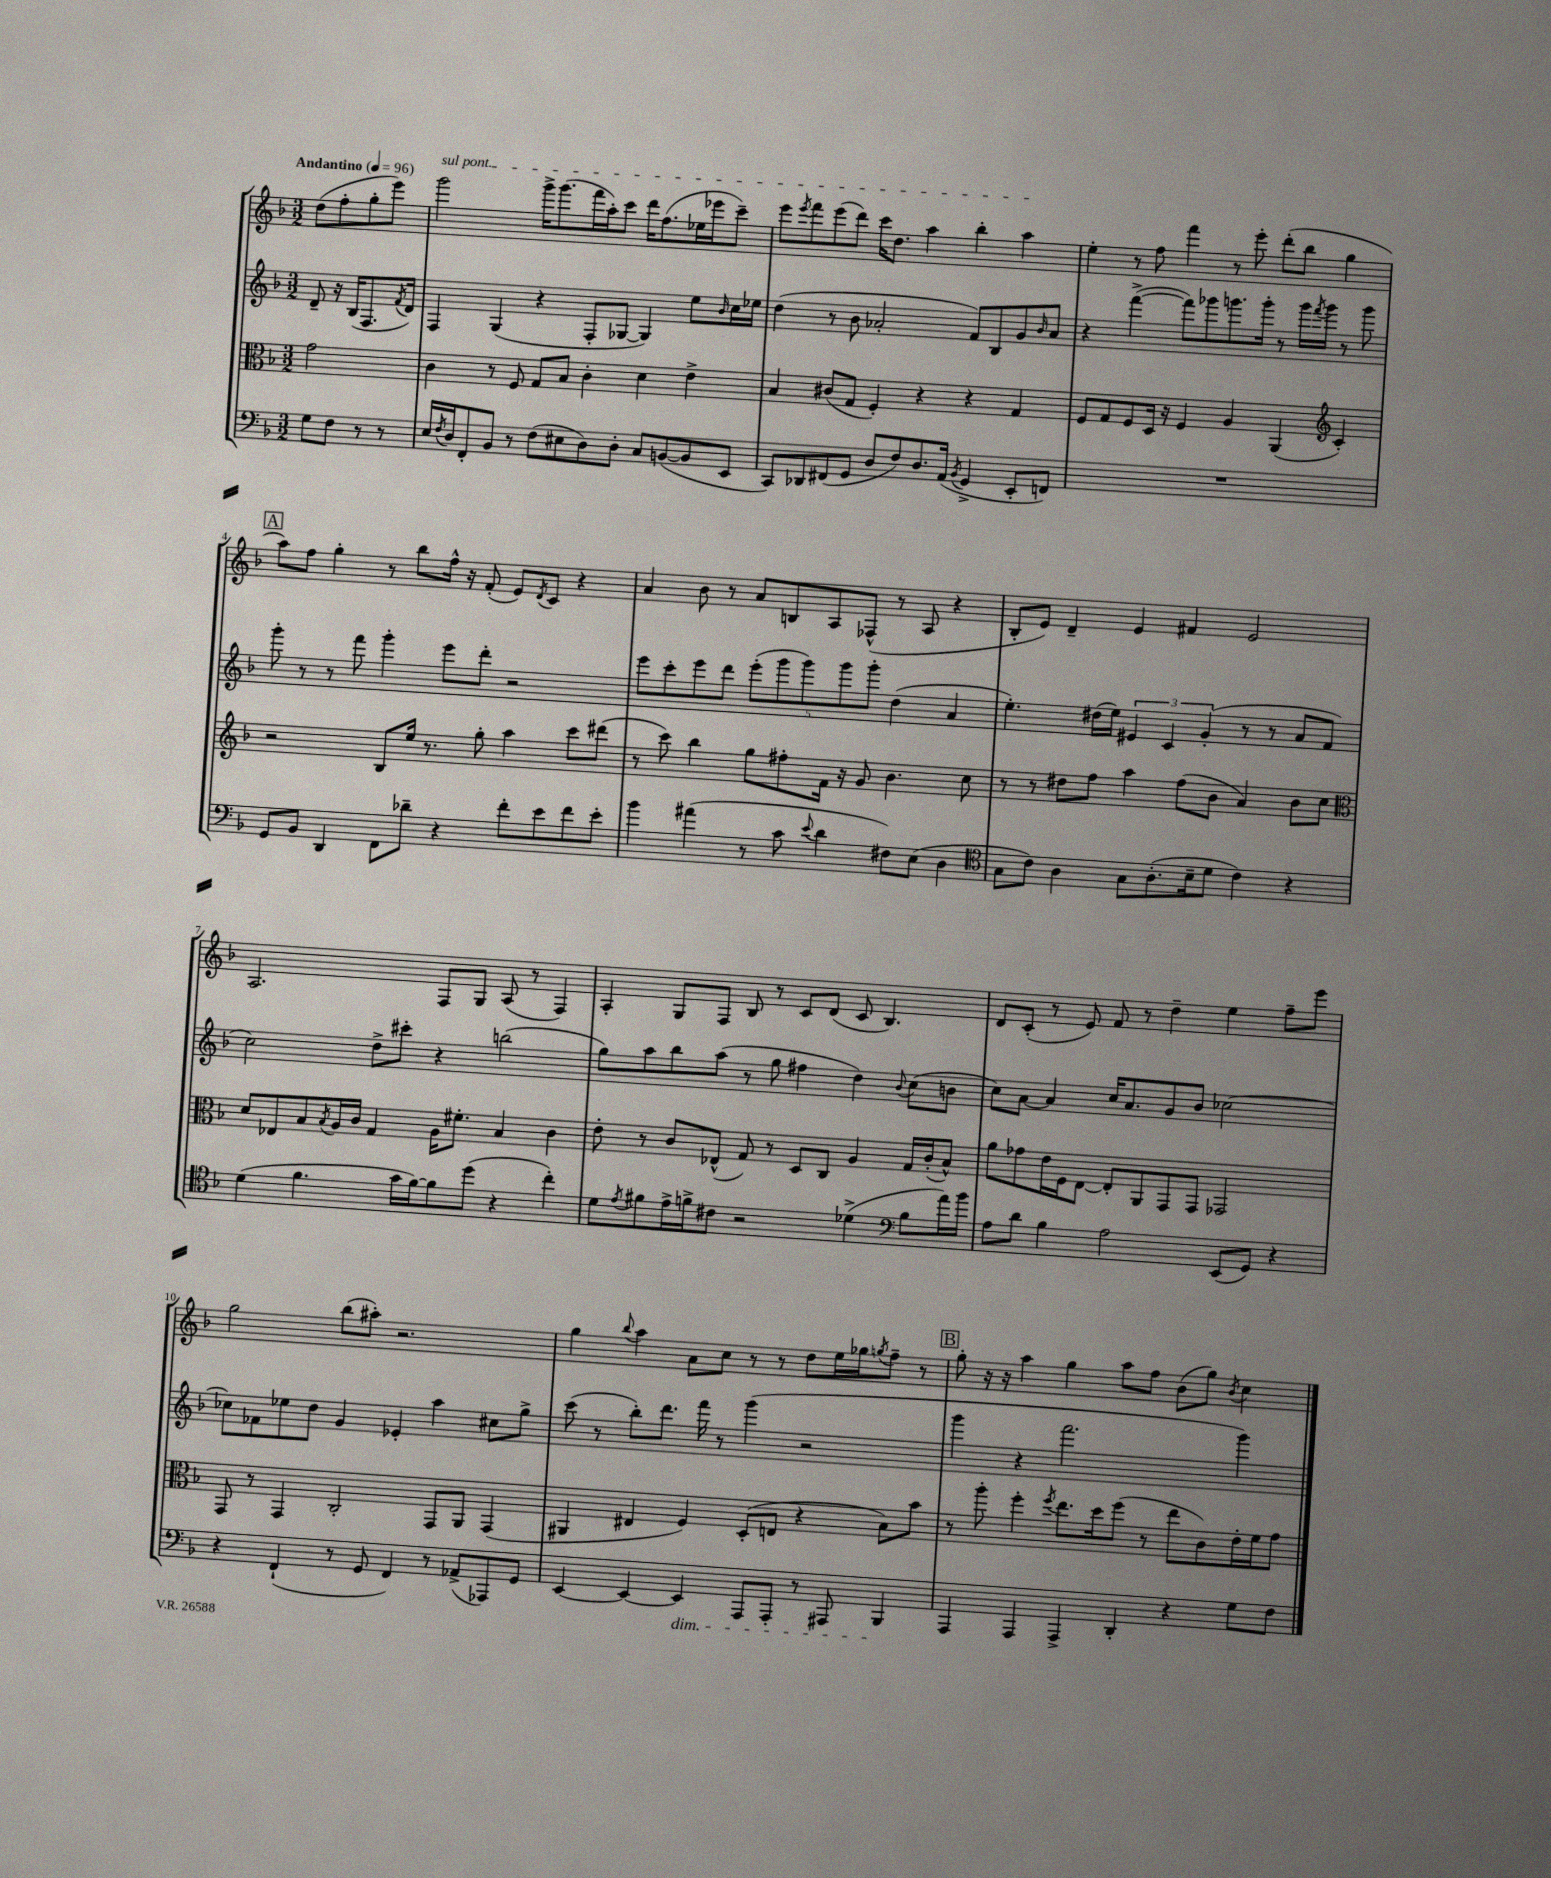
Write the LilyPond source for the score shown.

<<
\new StaffGroup <<
\new Staff = "s0" {
    \clef treble \key f \major \numericTimeSignature \time 3/2 \partial 2 \tempo "Andantino" 4 = 96
    d''8( f''8-. g''8-. e'''8) |
    \once \override TextSpanner.bound-details.left.text = \markup { \italic "sul pont." } g'''2\startTextSpan g'''16-> g'''8.( f'''16 a''16-.) c'''8 d'''16 f''8.( ees''16 ees'''16 c'''8--) |
    e'''8 \acciaccatura { e'''8 } f'''8 e'''8( d'''8) c'''16 d''8. a''4 bes''4-. a''4\stopTextSpan |
    e''4-. r8 f''8 f'''4 r8 e'''8-. d'''8-.( bes''8 g''4 |
    \mark \markup { \box "A" } a''8) f''8 g''4-. r8 bes''8 f''16-^ r16 f'8-.( e'8) \acciaccatura { d'8 } c'8 r4 |
    a'4 bes'8 r8 a'8 b8 a8 fes8-^( r8 a8 r4 |
    bes8-. e'8) d'4-- e'4 fis'4 e'2 |
    a2. f8 g8 a8( r8 f4) |
    a4-. g8 f8 bes8 r8 c'8 d'8( c'8 bes4.) |
    d'8 c'8-.( r8 e'8) f'8 r8 d''4-- e''4 f''8-- e'''8 |
    g''2 bes''8( ais''8-.) r2. |
    g''4 \appoggiatura { bes''8 } a''4 a'8 c''8 r8 r8 d''8 e''16 ges''16 \acciaccatura { g''8 } f''8-- r8 |
    \mark \markup { \box "B" } g''8-. r16 r16 a''4 g''4 a''8 f''8 bes'8( g''8) \acciaccatura { bes'8 } c''4 \bar "|." |
}
\new Staff = "s1" {
    \clef treble \key f \major \numericTimeSignature \time 3/2 \partial 2
    d'8-- r16 bes16( f8. \acciaccatura { f'8 } d'16) |
    f4 g4( r4 f8-. ges8~ ges4) e''8 \grace { bes'16 } c''16 ees''16 |
    d''4( r8 bes'8 aes'2-. f'8) bes8 g'8 \grace { bes'16 } aes'8 |
    r4 f'''4~->( f'''8) ges'''8 g'''8. g'''16-. r8 g'''16 \acciaccatura { f'''8 } g'''16 r8 g'''8 |
    \mark \markup { \box "A" } g'''8-. r8 r8 f'''8 g'''4-. e'''8 d'''8-. r2 |
    e'''8 c'''8-. e'''8 d'''8 \tuplet 5/4 { e'''8-.( g'''8 g'''8) g'''8 g'''8-. } d''4( a'4 |
    e''4.-.) dis''16( e''16) \tuplet 3/2 { eis'4 c'4 g'4-.( } r8 r8 a'8 f'8 |
    c''2) d''8-> cis'''8-. r4 b''2( |
    g''8) a''8 bes''8 a''8( r8 g''8 fis''4 d''4) \appoggiatura { bes'8 } c''8( b'8 |
    c''8) a'8~ a'4 c''16 a'8. g'8 bes'8 ces''2~ |
    ces''8 fes'8 ees''8 d''8 g'4 ees'4-. a''4 cis''8 g''8-> |
    c'''8( r8 bes''8-.) d'''8. f'''16 r8 g'''4( r2 |
    \mark \markup { \box "B" } g'''4 r4 f'''2. g'''4) \bar "|." |
}
\new Staff = "s2" {
    \clef alto \key f \major \numericTimeSignature \time 3/2 \partial 2
    g'2 |
    c'4 r8 f8 g8 bes8 c'4-. d'4 e'4-> |
    bes4 cis'8( g8 f4-.) r4 r4 g4 |
    f8 g8 f8 d16 r16 f4 a4 a,4( \clef treble c'4-.) |
    \mark \markup { \box "A" } r2 bes8 e''16 r8. g''8-. a''4 c'''8 dis'''8( |
    r8 c'''8) bes''4 g''8 fis''8-. f'16 r16 g'8 bes'4. c''8 |
    r8 r8 dis''8 f''8 a''4 f''8( bes'8 a'4) bes'8 c''8 |
    \clef alto d'8 ees8 bes8 \acciaccatura { bes8 } a16 c'16 g4 a16 fis'8.-. bes4 c'4 |
    e'8-. r8 c'8 ees8-^( g8) r8 d8 c8 a4 g16 c'16-.( bes8-^) |
    a'8 ges'8 e'16 f16 e8~ e8-. a,8 g,8 g,8 ges,2 |
    g,8 r8 g,4 c2-. g,8 a,8 g,4( |
    ais,4 eis4 f4) d8-.( e8 r4 bes8) bes'8 |
    \mark \markup { \box "B" } r8 a''8-. f''4-. \acciaccatura { f''8 } e''8. d''16 f''8( r8 e''8 c'8) e'16-. f'16 g'8 \bar "|." |
}
\new Staff = "s3" {
    \clef bass \key f \major \numericTimeSignature \time 3/2 \partial 2
    g8 f8 r8 r8 |
    e16 \acciaccatura { f8 } d16 f,8-. bes,8 r8 f8( eis8 d8) d8-. c8 b,8~( b,8 e,8 |
    c,8) des,8 fis,8( g,8 d8 f8) d8. a,16( \acciaccatura { bes,8 } g,4-> e,8-. f,8) |
    R1. |
    \mark \markup { \box "A" } g,8 bes,8 d,4 f,8 des'8-- r4 f'8-. e'8 f'8 e'8-. |
    bes'4 ais'4( r8 c'8 \appoggiatura { e'8 } d'4 fis8) e8( d4 |
    \clef tenor g8 c'8) a4 g8 a8.-.( bes16-- d'8 c'4) r4 |
    d'4( f'4. g'16 f'16~) f'8 d''8( r4 c''4-.) |
    d'8 \acciaccatura { e'8 } fis'8 e'16-> f'16-> cis'8 r2 des'4->( \clef bass bes8 a'16) bes'16 |
    a8 d'8 bes4 a2 e,8( g,8) r4 |
    r4 f,4-!( r8 g,8 f,4) r8 aes,8->( aes,,8) g,8 |
    e,4~ e,4~ e,4\dim a,,8 a,,8-. r8 ais,,8 bes,,4\! |
    \mark \markup { \box "B" } a,,4 a,,4 a,,4-> d,4-. r4 g8 f8 \bar "|." |
}
>>
>>
